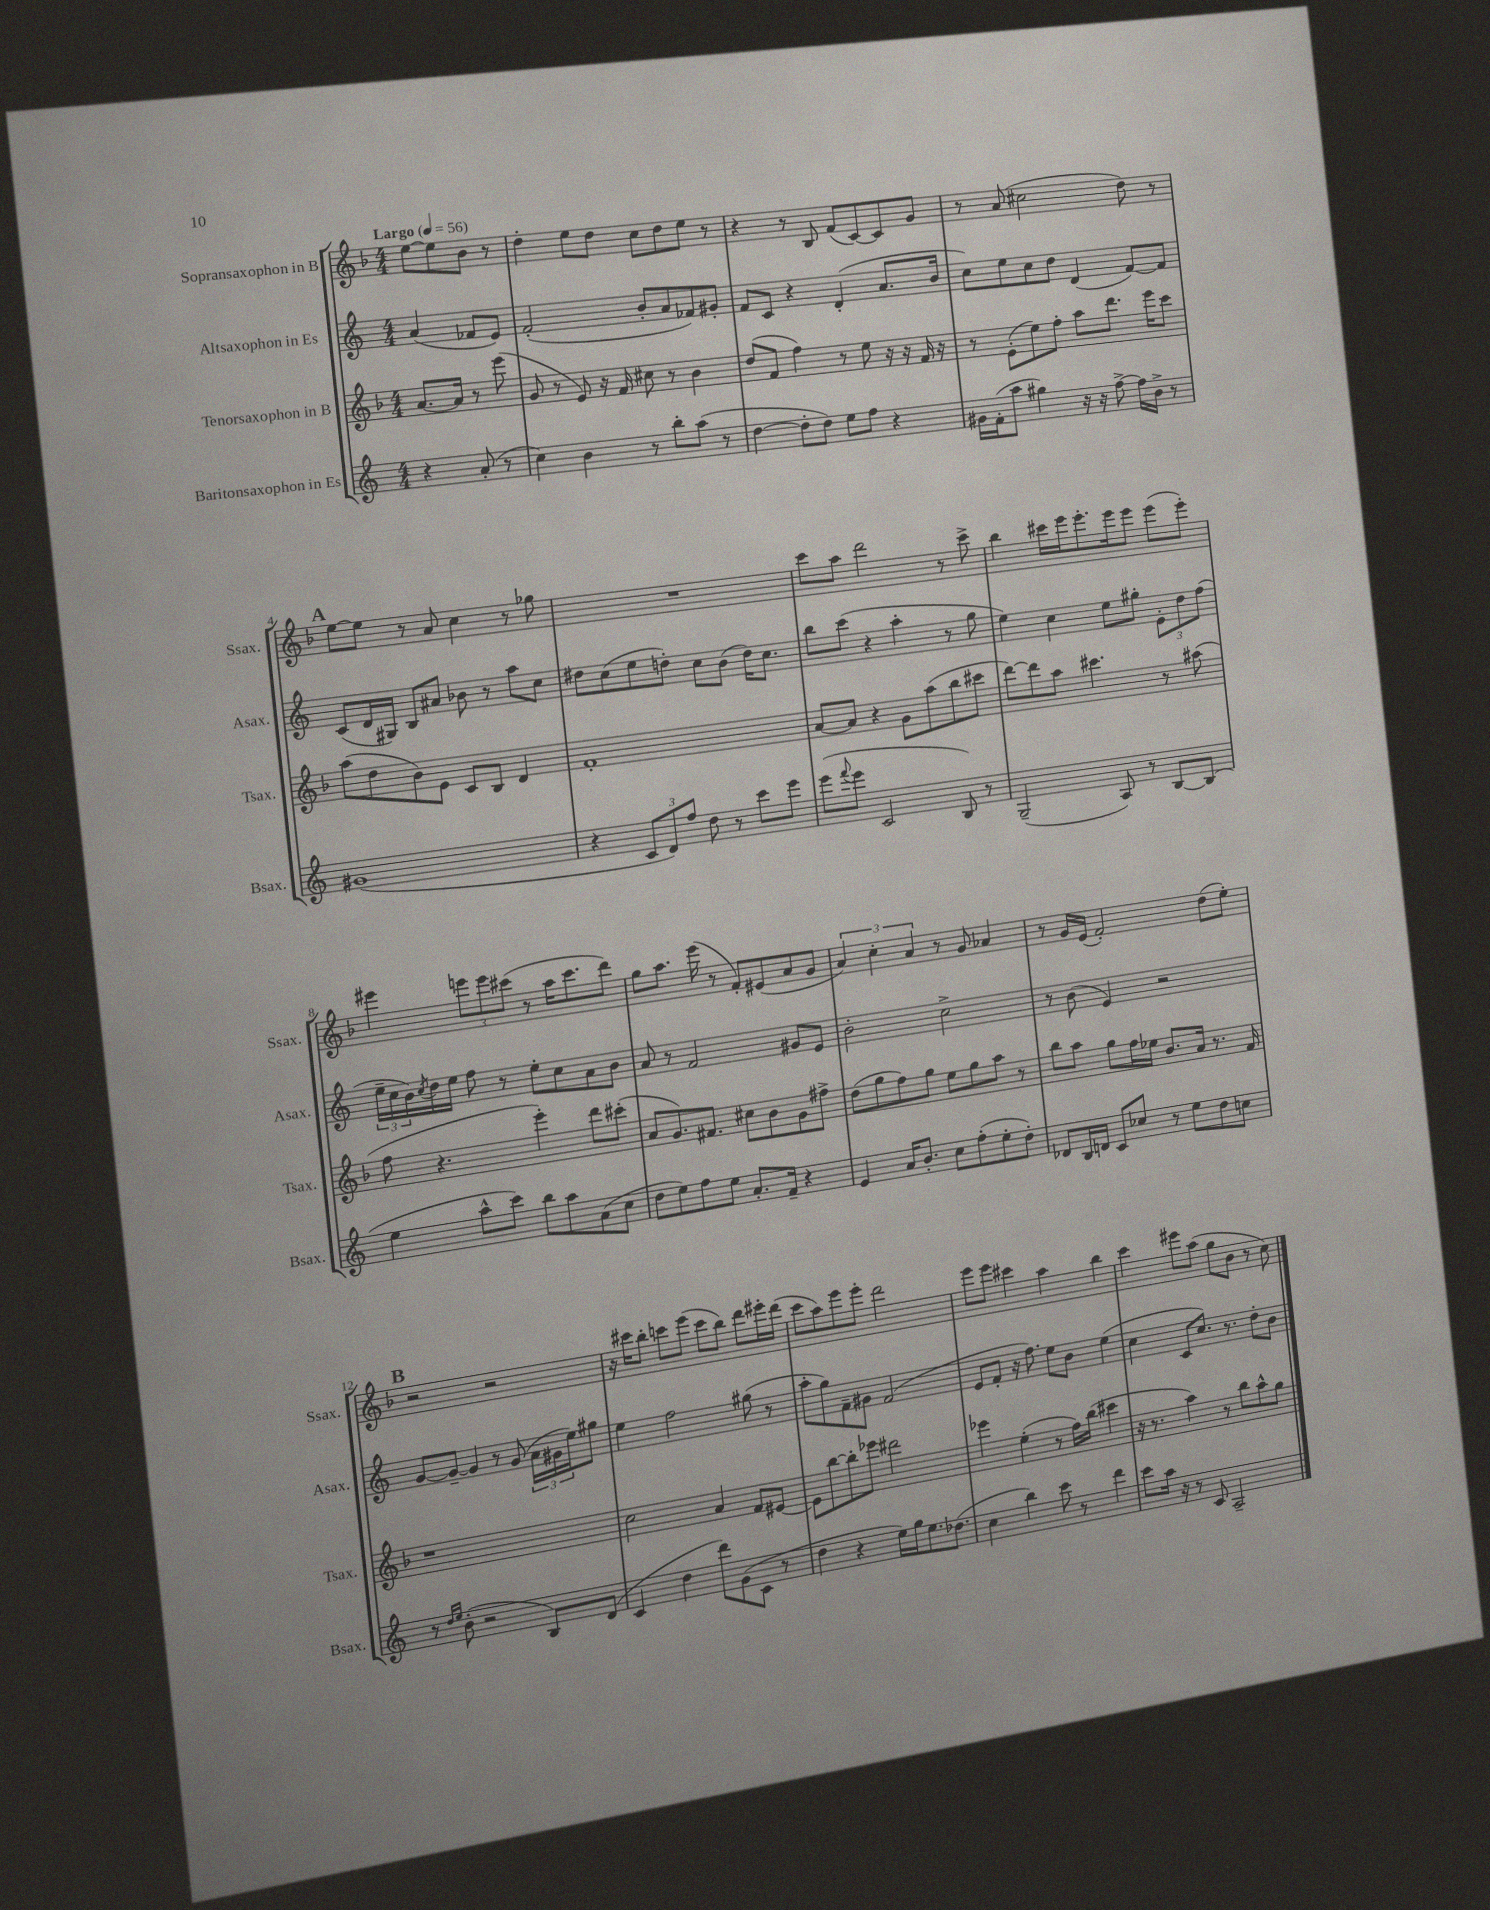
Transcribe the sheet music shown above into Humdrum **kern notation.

**kern	**kern	**kern	**kern
*staff4	*staff3	*staff2	*staff1
*clefG2	*clefG2	*clefG2	*clefG2
*k[]	*k[b-]	*k[]	*k[b-]
*M4/4	*M4/4	*M4/4	*M4/4
*MM56	*MM56	*MM56	*MM56
4r	[8.a	(4a	[8ee
.	.	.	8ee]
.	16a]	.	.
(8a'	8r	8f-	8b-
8r	(8eee	8e)	8r
=	=	=	=
4cc)	8g	(2f'	4dd'
.	8r	.	.
4b	8e)	.	8ee
.	16r	.	8dd
.	16f	.	.
8r	8cc#	8b'	8cc
8bb'	8r	8a	8dd
(8aa	4b-	8f-)	8ee
8r	.	8g#'	8r
=	=	=	=
[4dd	(8dd	8f	4r
.	8f	8c	.
8dd']	4ff)	4r	8r
8dd)	.	.	8B-
8ee	8r	(4d'	(8f
8ff	8ee	.	[8c)
4r	16r	8.a	8c]
.	16r	.	.
.	16f	.	8g
.	16r	16b	.
=	=	=	=
16g#	8r	8cc)	8r
(16f'	.	.	.
8aa	(8e'	8ee	(8a
4gg#)	8ee)	8cc	2cc#
.	8ff'	8dd	.
16r	8aa	(4d	.
16r	.	.	.
[8ff^	8.ddd	.	.
16ff]	.	[8f)	8dd)
16b^	16eee	.	.
8r	8ccc	8f]	8r
=	=	=	=
(1g#	(8aa	(8c	[8ee
.	8dd	16d	8ee]
.	.	16G#)	.
.	8b-)	8B	8r
.	8e	8a#	8a
.	8c	8b-	4cc
.	8B-	8r	.
.	4d	8aa	8r
.	.	8cc	8gg-
=	=	=	=
4r	1f'	8dd#	1r
.	.	(8cc	.
12c	.	8ee	.
12d)	.	.	.
.	.	8dd')	.
12ff	.	.	.
8dd	.	8cc	.
8r	.	(8b	.
8ccc	.	16dd)	.
.	.	8.cc	.
8eee	.	.	.
=	=	=	=
(8eee	[8a	8bb	8ccc
8qqfff	.	.	.
8eee	8a]	(8ccc	8aa
2c	4r	4r	2ddd
.	8g	4aa'	.
.	(8aa	.	.
8B)	8bb-	8r	8r
8r	8ccc#	8gg	8ccc^
=	=	=	=
(2G~	[8ddd)	4ee)	4bb-
.	8ddd]	.	.
.	8aa	4cc	16ccc#
.	.	.	16eee
.	4.ccc#	.	8.eee'
8A)	.	8ee	.
.	.	.	16eee
8r	.	8gg#'	8eee
[8B	8r	12e'	(8eee
.	.	12dd	.
(8B]	(8aa#	.	8eee')
.	.	(12ff	.
=	=	=	=
4ee	8ff	24ee~	4eee#
.	.	24cc	.
.	.	24b)	.
.	.	8qcc	.
.	4.r	16dd	.
.	.	16ee	.
8aa^^	.	8ff	12eee
.	.	.	12eee
8ccc)	.	8r	.
.	.	.	(12ccc#
8bb	4eee')	8ee'	8r
8aa	.	8cc	16aa
.	.	.	8.ccc#
(8a	8ddd	8a	.
8cc	(8ccc#'	8b	8ddd)
=	=	=	=
8dd	8a	8a	8gg
8ee)	8.g)	8r	8.aa
8ff	.	2f	.
.	8.f#	.	(16eee
8ee	.	.	8r
8.a'	8cc#	.	8f')
.	8b-	.	(8e#
16f~	.	.	.
4r	8g	8g#	8a
.	8ff#^	8e	8g
=	=	=	=
4e	(8dd	2b'	6a)
.	8gg	.	.
.	.	.	6cc'
16a	8ff)	.	.
8.b'	.	.	.
.	.	.	6a
.	8gg	.	.
8cc	8ee	2cc^	8r
(8ff'	8gg	.	8g
8ee'	8aa	.	4a-
8dd')	8r	.	.
=	=	=	=
8d-	8bb-	8r	8r
16B	8aa	(8b	16g
16d	.	.	(16e
8c	8gg	4e)	2f')
8cc-	16ff	.	.
.	16ee-	.	.
8r	8.b-	2r	.
8ee	.	.	.
.	16a	.	.
8dd	8.r	.	(8dd
8cc	.	.	8ee')
.	16f	.	.
=	=	=	=
8r	1r	[8g	2r
16qqdd	.	.	.
16qqee	.	.	.
(8b'	.	8g~_	.
2r	.	4g]	.
.	.	8r	2r
.	.	(8g	.
8B)	.	24a	.
.	.	24g#	.
.	.	24ee)	.
(8d	.	8gg#	.
=	=	=	=
4c	2cc	4ee	16r
.	.	.	16ccc#
.	.	.	8bb-'
4dd	.	2ff	8ccc
.	.	.	(8eee
8ddd)	4a	.	8ccc
(8g	.	.	8bb-)
8c	8f	(8gg#	8ddd
8r	[8e#	8r	16eee#'
.	.	.	(16ddd
=	=	=	=
4dd	8e#]	8aa'	8ccc
.	[8bb-	8gg)	8aa)
4r	8bb-']	8f~	8eee
.	8eee-	8g#	8eee'
16ee)	2ddd#	(2f	2ddd
16gg	.	.	.
8.ee	.	.	.
(8.dd-	.	.	.
=	=	=	=
4cc	4eee-	8e	8eee
.	.	8f'	8eee
4bb)	(4ee'	16r	4ccc#
.	.	8.ff)	.
8ccc	8r	8ee	4aa
8r	16ff)	8b	.
.	(16bb-	.	.
4ddd	4ccc#	(4ee	4bb-
=	=	=	=
8ccc	16r	4cc	4ccc
.	8.r	.	.
16aa	.	.	.
16r	.	.	.
8r	4aa)	8c	8eee#
8c	.	8.cc)	(8aa
2A~	8r	.	8gg
.	.	8.r	.
.	8bb-	.	8b-
.	8aa^^	8dd'	8r
.	8gg	8b	8cc)
==	==	==	==
*-	*-	*-	*-
